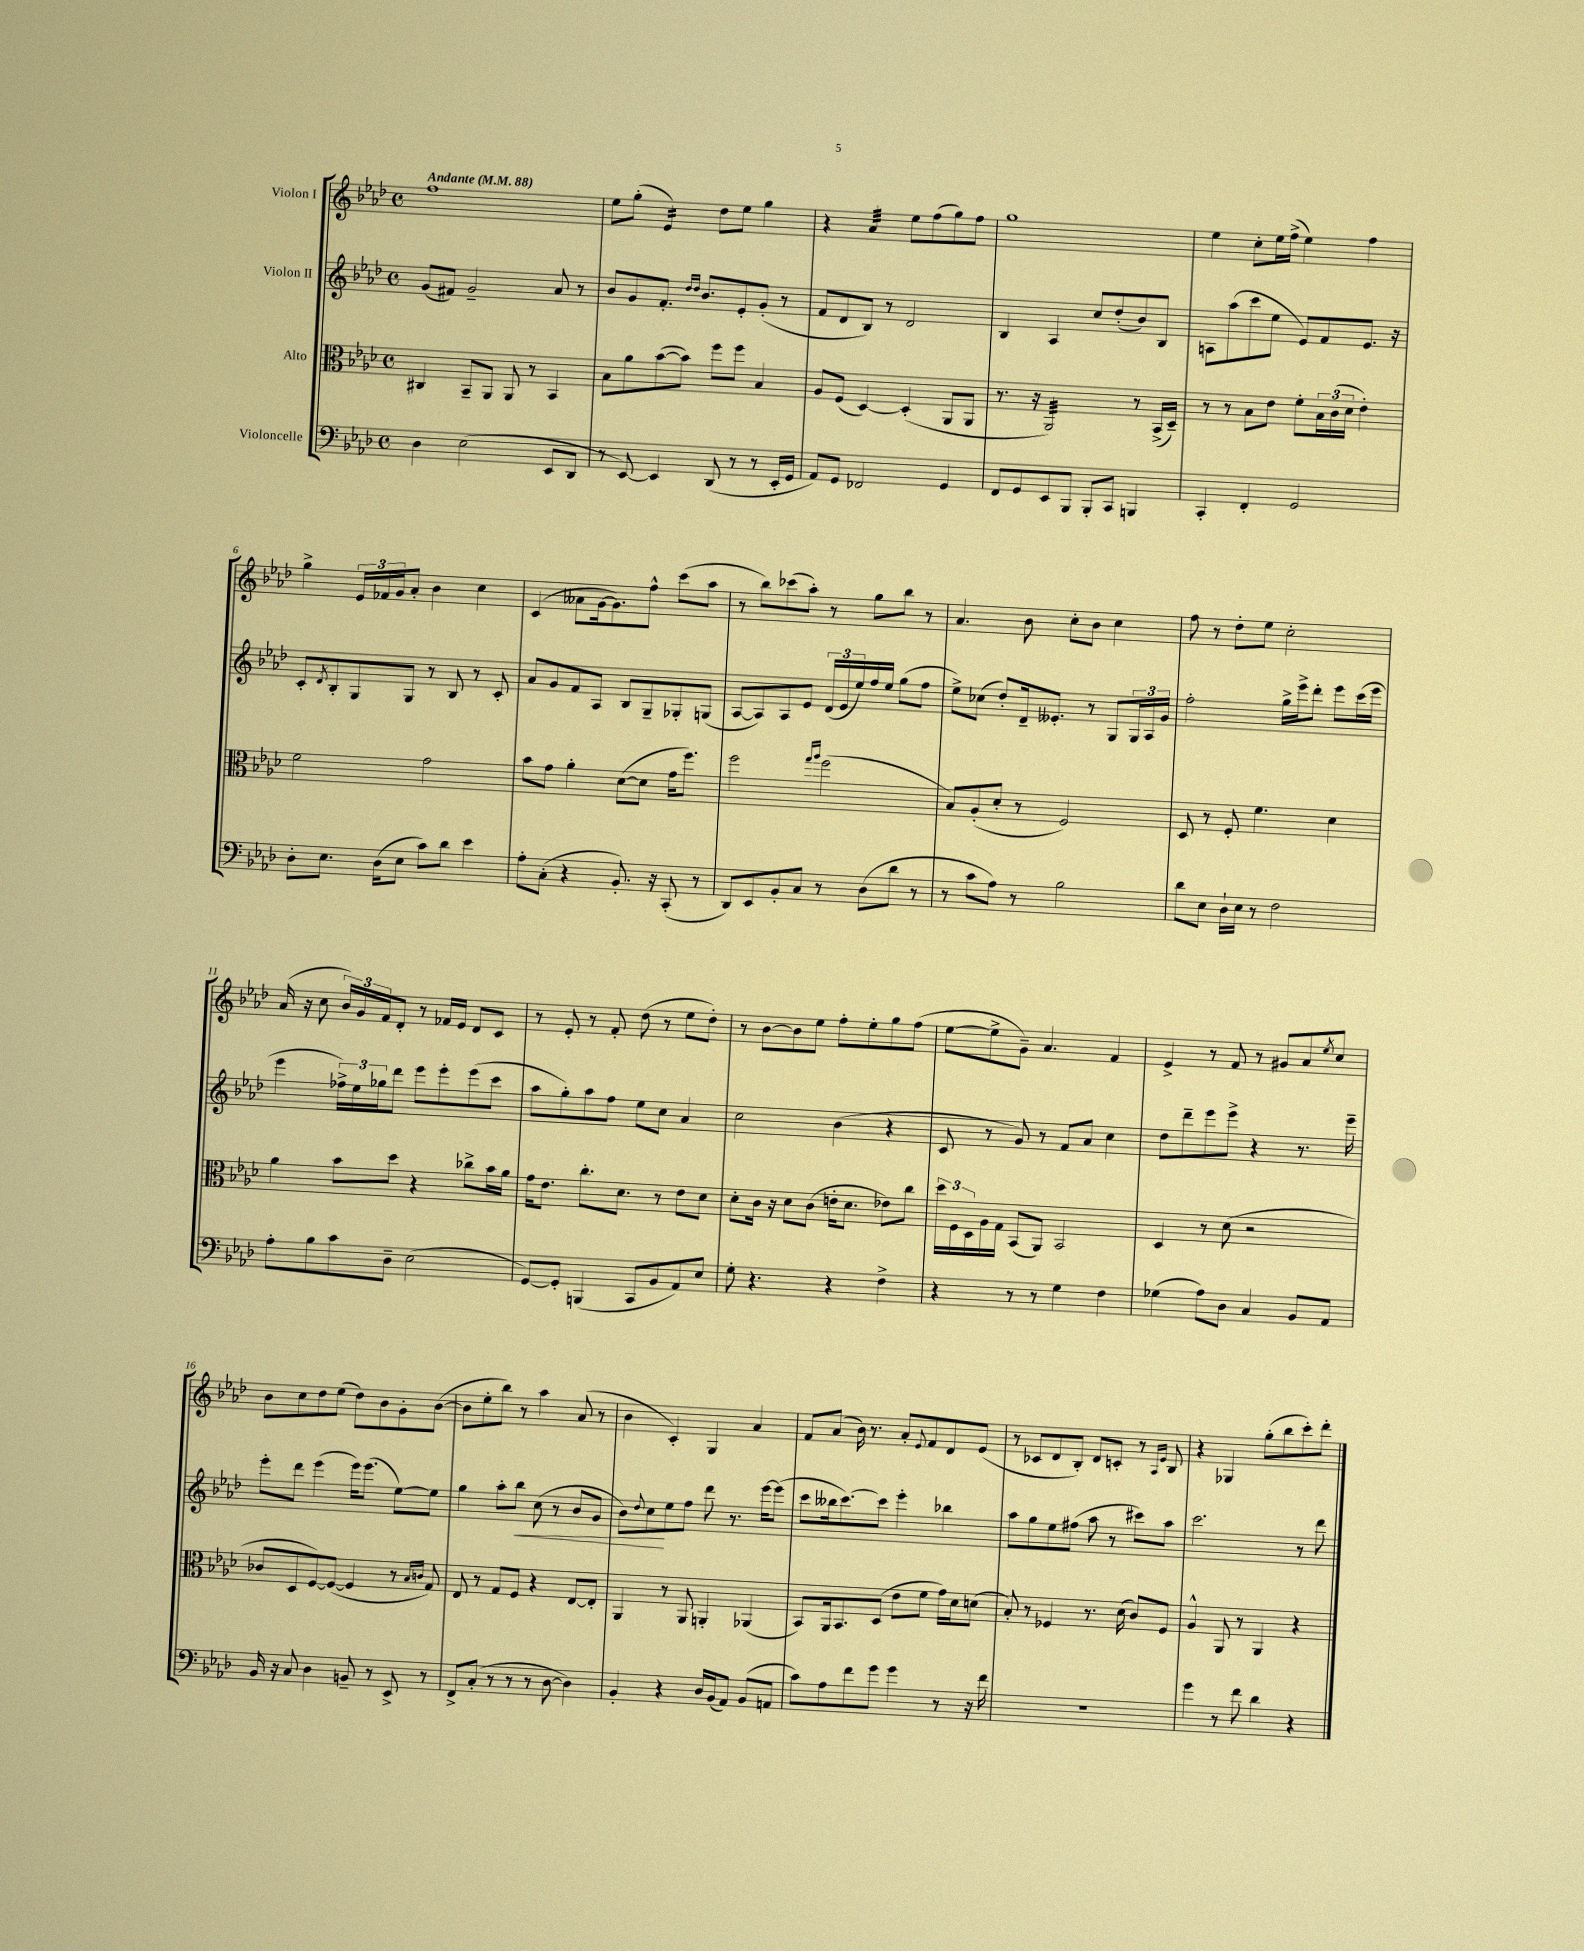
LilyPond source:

<<
\new StaffGroup <<
\new Staff = "s0" \with { instrumentName = "Violon I" } {
    \clef treble \key aes \major \defaultTimeSignature \time 4/4 \tempo "Andante" 4 = 88
    f''1 |
    ees''8 g''8-.( ees'4:16) des''8 ees''8 g''4 |
    r4 aes'4:32 ees''8 f''8( g''8) f''8 |
    g''1 |
    ees''4 c''8-. ees''16 f''16->( ees''4) f''4 |
    g''4-> \tuplet 3/2 { ees'16 fes'16 g'16 } aes'8-. bes'4 c''4 |
    c'4( aeses'8 g'16~ g'8.) f''8-^ c'''8( aes''8 |
    r8 bes''8) ces'''8( aes''8-.) r8 g''8 bes''8 r8 |
    aes'4. bes'8 c''8-. bes'8 c''4 |
    f''8 r8 des''8-. ees''8 c''2-. |
    aes'16( r16 c''8 \tuplet 3/2 { bes'16) g'16 f'16 } des'8-. r8 fes'16 ees'16 des'8 c'8 |
    r8 ees'8-. r8 f'8-. des''8( r8 ees''8 des''8-.) |
    r8 bes'8~ bes'8 ees''8 f''8-. ees''8-. g''8 f''8( |
    ees''8~ ees''8-> g'8--) aes'4. f'4 |
    ees'4-> r8 f'8 r8 gis'8 aes'8 \acciaccatura { ees''8 } c''8 |
    bes'8 c''8 des''8 ees''8( des''8) bes'8 g'8-. bes'8~( |
    bes'8 ees''8-. bes''8) r8 aes''4 aes'8( r8 |
    bes'4 c'4-.) g4 aes'4 |
    f'8 aes'8( bes'16) r8. aes'8-. \appoggiatura { ees'8 } f'8 des'8 ees'8( |
    r8 ces'8 des'8 bes8-.) des'8 c'8-. r8 \grace { aes16 ees'16 } bes8 |
    r4 ges4 g''8-.( bes''8 c'''8-.) des'''8-. \bar "|." |
}
\new Staff = "s1" \with { instrumentName = "Violon II" } {
    \clef treble \key aes \major \defaultTimeSignature \time 4/4
    g'8( fis'8) g'2-- aes'8 r8 |
    bes'8 g'8 f'8.-. \grace { des''16 des''16 } bes'8. ees'8-. g'8-.( r8 |
    f'8 des'8 bes8) r8 des'2 |
    bes4 aes4 c''8 des''8-.( bes'8) bes8 |
    a8 aes''8( c'''8 ees''8 ees'8) f'8 ees'8. r16 |
    c'8-. \acciaccatura { des'8 } bes8-. g8 g8 r8 bes8 r8 c'8-. |
    aes'8 g'8 f'8 aes8 bes8 g8-- ges8-. g8( |
    aes8~ aes8) aes8 ees'8 \tuplet 3/2 { des'16( ees'16 ees''16) } f''16 ees''16 g''8( f''8 |
    ees''8->) ces''8( des''8-.) des'16-- eeses'8.-. r8 g8 \tuplet 3/2 { g16 aes16 g'16 } |
    f''2-. g''16-> ees'''16-> des'''8-. ees'''8 c'''16( ees'''16 |
    ees'''4 \tuplet 3/2 { fes''16->) ees''16 ges''16 } des'''8 ees'''8 ees'''8-. ees'''8( c'''8 |
    aes''8 g''8-.) aes''8 f''8 ees''8 c''8 aes'4 |
    c''2 bes'4( r4 |
    c'8 r8 g'8) r8 f'8 aes'8 c''4 |
    des''8 des'''8-- ees'''8 ees'''8-> r4 r8. ees'''16-- |
    ees'''8-. des'''8 ees'''4( ees'''16) ees'''8.( ees''8~) ees''8 |
    g''4 aes''8-. bes''8\< c''8( r8 bes'8 g'8 |
    bes'8) \appoggiatura { des''8 } c''8\! ees''8 f''8 des'''8 r8. ees'''16~ ees'''8( |
    c'''8 beses''16 c'''8.~) c'''8 ees'''4-. bes''4 |
    aes''8 g''8 ees''8 fis''8( aes''8 r8 cis'''8) aes''8 |
    c'''2. r8 des'''8 \bar "|." |
}
\new Staff = "s2" \with { instrumentName = "Alto" } {
    \clef alto \key aes \major \defaultTimeSignature \time 4/4
    cis4 bes,8-- aes,8 aes,8 r8 bes,4 |
    bes8 aes'8 bes'8~( bes'8) f''8 f''8 bes4 |
    aes8 f8( des4~) des4-.( aes,8 aes,8 |
    r8. r16 aes,2:32) r8 bes,16->( des16--) |
    r8 r8 bes8 ees'8 f'8-. \tuplet 3/2 { bes16 c'16( des'16 } ees'4-.) |
    f'2 g'2 |
    bes'8 g'8 aes'4-. des'8~( des'8 g'16 f''8.) |
    f''2 \grace { g''16 aes''16 } f''2( |
    bes8) aes8-.( des'8-. r8 f2) |
    des8 r8 f8-. f'4. des'4 |
    aes'4 bes'8 des''8 r4 ces''8-> bes'16 aes'16 |
    g'16 ees'8. c''8.-. des'8. r8 ees'8 des'8 |
    des'8-. c'16 r16 des'8 c'8( e'16-. des'8. ees'8) c''8 |
    \tuplet 3/2 { des''16 f16 des16 } aes16 g16 bes,8( aes,8) bes,2 |
    des4 r8 des'8( r2 |
    ces'8 des8 f8~) f8~( f4 r8 \grace { bes16 c'16 } g8) |
    ees8 r8 g8 f8 r4 ees8~ ees8-. |
    aes,4 r8 aes,8 a,4-. aes,4( |
    bes,8) aes,16 bes,8. des8( ees'8 f'8 g'16) des'16 d'8( |
    bes8-.) r8 fes4 r8. des'16( c'8) fes8 |
    aes4-^ aes,8 r8 aes,4 r4 \bar "|." |
}
\new Staff = "s3" \with { instrumentName = "Violoncelle" } {
    \clef bass \key aes \major \defaultTimeSignature \time 4/4
    des4 ees2( ees,8 des,8 |
    r8 ees,8~) ees,4 des,8( r8 r8 ees,16-. g,16 |
    aes,8) g,8 fes,2 g,4 |
    f,8 g,8 ees,8 bes,,8 bes,,8-. c,8 b,,4 |
    c,4-. f,4-. g,2 |
    des8-. ees8. des16( ees8 c'8) des'8 ees'4 |
    aes8-. c8-.( r4 bes,8.-.) r16 c,8-.( r8 |
    des,8) ees,8 bes,8-. c8 r8 des8( des'8 r8 |
    r8 c'8 aes8) r8 bes2 |
    des'8 ees8 des16-! ees16 r8 f2 |
    aes8-. bes8 c'8 des8-- ees2( |
    g,8~) g,8-. b,,4( c,8 bes,8 aes,8) ees8 |
    g8-. r4. r4 f4-> |
    r4 r8 r8 g4 f4 |
    ges4( aes8) des8 c4 bes,8 aes,8 |
    bes,16 r16 c8 des4 b,8-- r8 ees,8-> r8 |
    f,8-> c8-.( r8 r8 r8 des8~ des4) |
    bes,4-. r4 des16 bes,16( aes,8) bes,8( a,8 |
    c'8) aes8 f'8 g'8 g'4 r8 r16 f'16 |
    R1 |
    g'4 r8 f'8 des'4 r4 \bar "|." |
}
>>
>>
